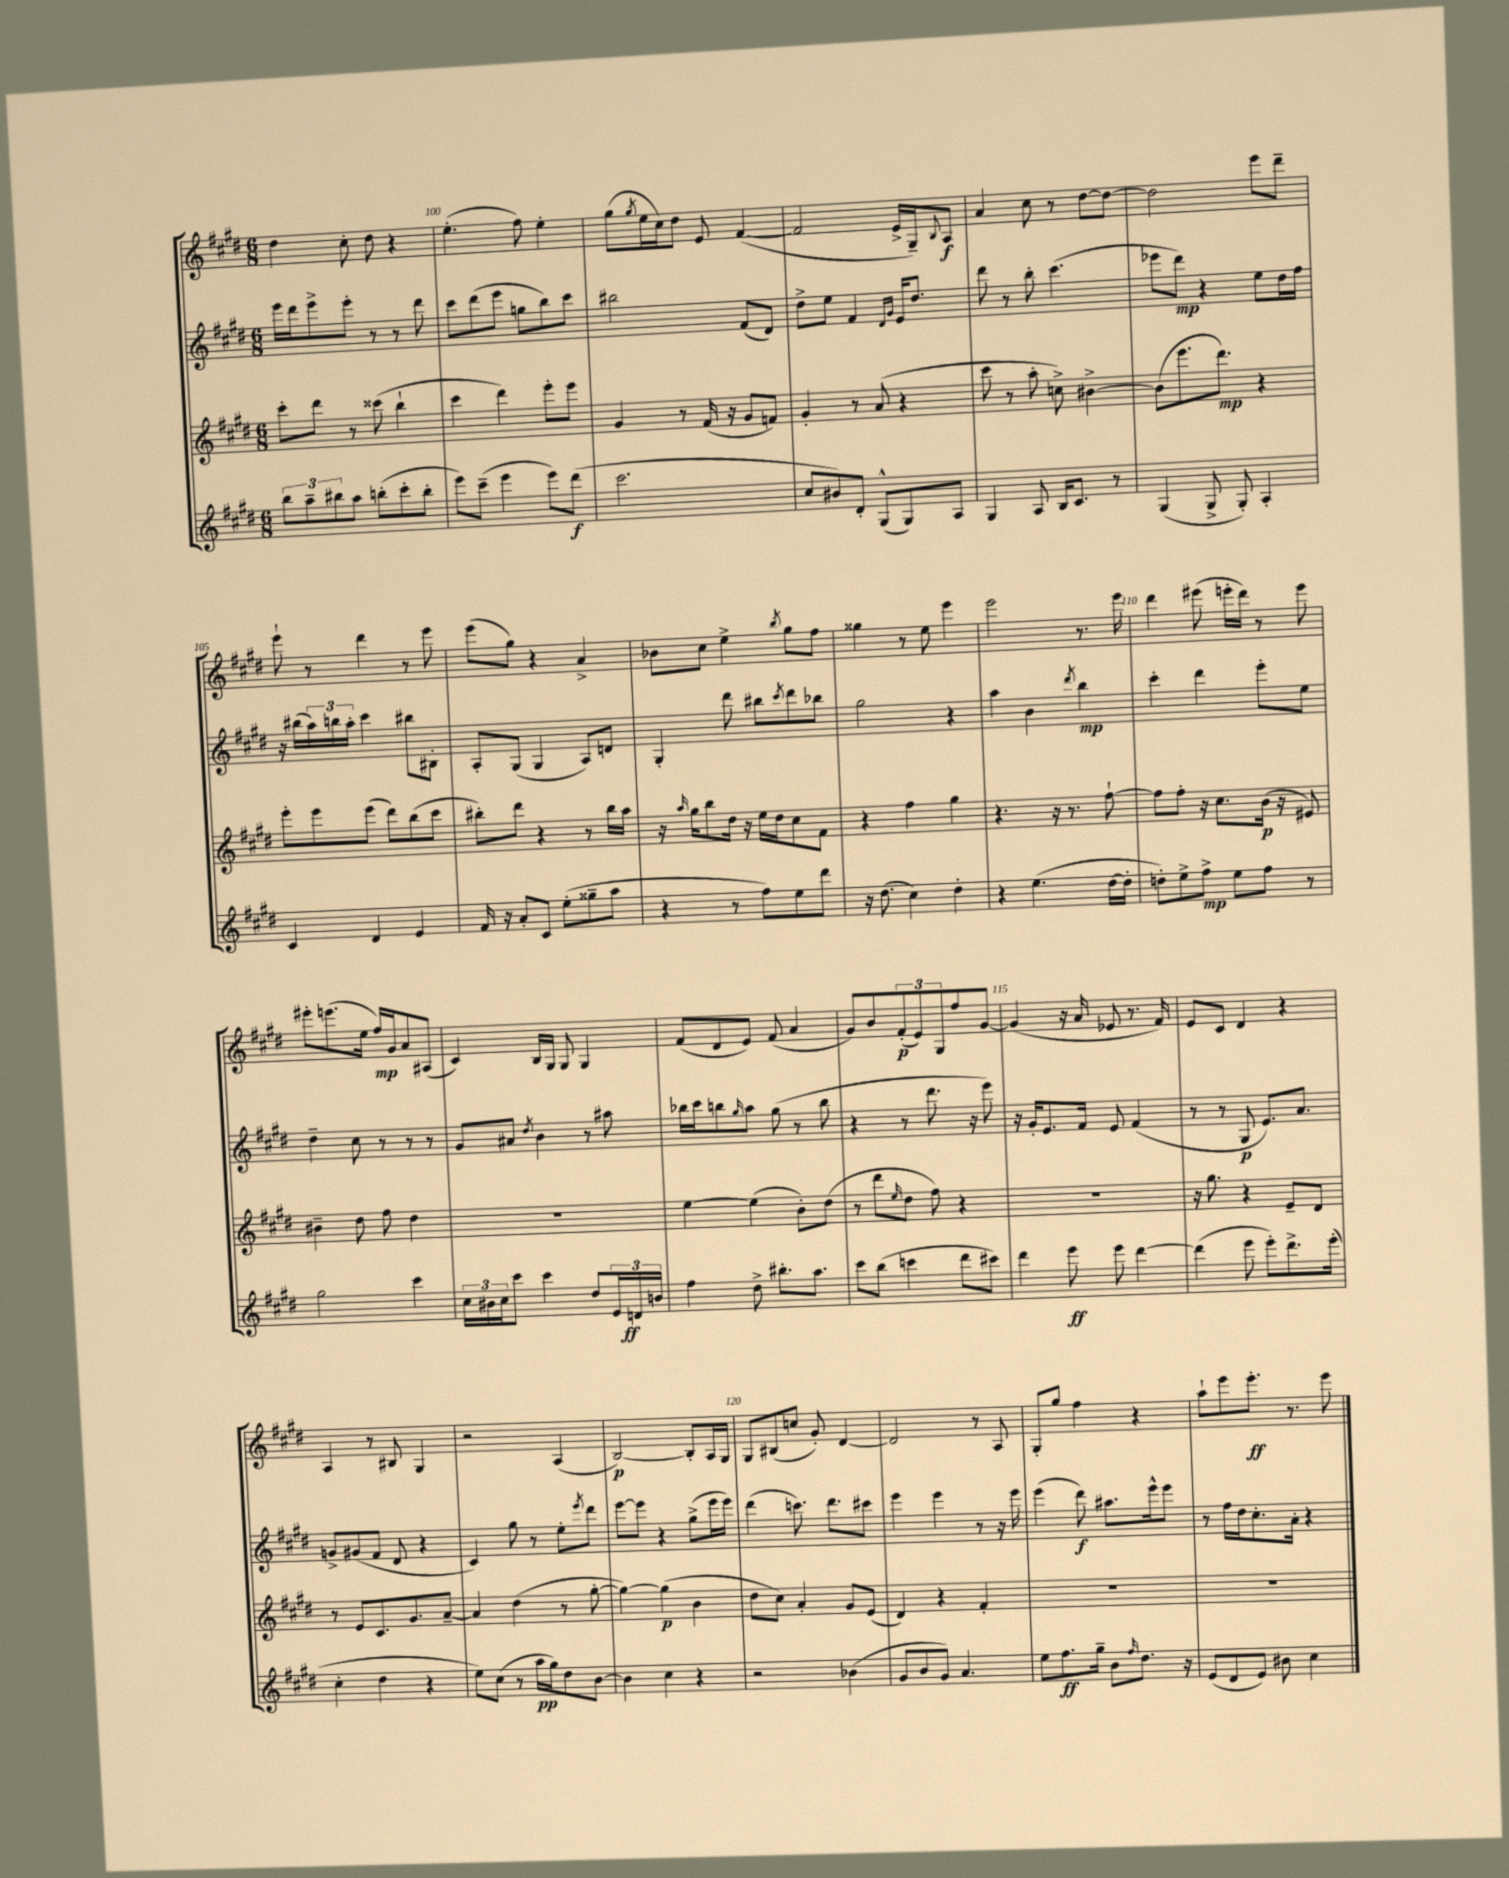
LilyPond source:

<<
\new StaffGroup <<
\new Staff = "s0" {
    \clef treble \key e \major \numericTimeSignature \time 6/8
    dis''4 cis''8-. dis''8 r4 |
    e''4.-.( fis''8) e''4-. |
    gis''8( \acciaccatura { gis''8 } e''16 cis''16) dis''8 e'8 fis'4~( |
    fis'2 e'16-> gis16--) \appoggiatura { b8 } a8\f |
    a'4 cis''8 r8 dis''8~ dis''8~ |
    dis''2 e'''8 dis'''8-- |
    e'''8-! r8 dis'''4 r8 e'''8 |
    e'''8( gis''8) r4 a'4-> |
    bes'8 cis''8 e''4-> \acciaccatura { b''8 } gis''8 fis''8 |
    gisis''4 r8 e''8 e'''4 |
    e'''2 r8. e'''16 |
    dis'''4 eis'''8( e'''16-. dis'''16) r8 e'''8 |
    eis'''8-. e'''8.( e''16 fis''16\mp) gis'16 a'8 ais8( |
    cis'4) b16 gis16 gis8 gis4 |
    fis'8( dis'8 e'8) fis'8( a'4 |
    gis'8) b'8 \tuplet 3/2 { fis'8-.\p( e'8) gis8 } fis''8 gis'8~ |
    gis'4( r16 a'16 ees'8 r8. fis'16) |
    e'8 cis'8 dis'4 r4 |
    a4 r8 bis8 gis4 |
    r2 a4( |
    b2~\p) b8-. a16 gis16 |
    gis8 bis8( c''8 gis'8-.) dis'4~ |
    dis'2 r8 a8 |
    gis8-. gis''8 fis''4 r4 |
    a''8-! e'''8 e'''8.-.\ff r8. e'''8 \bar "|." |
}
\new Staff = "s1" {
    \clef treble \key e \major \numericTimeSignature \time 6/8
    e'''16 dis'''16 e'''8-> e'''8-. r8 r8 dis'''8 |
    cis'''8 dis'''8( e'''8 g''8 b''8) cis'''8 |
    bis''2 fis'8( dis'8) |
    dis''8-> e''8 fis'4 \grace { dis'16 gis'16 } e'16 dis''8. |
    dis'''8 r8 b''8-. cis'''4.( |
    ees'''8 dis'''8\mp) r4 e''8 dis''16 fis''16 |
    r16 bis''16( \tuplet 3/2 { a''16) b''16 a''16-. } cis'''4 bis''8 bis8-. |
    a8-. gis8( gis4 a8) d'8 |
    gis4-. dis'''8 bis''8 \acciaccatura { cis'''8 } dis'''8 bes''8 |
    gis''2 r4 |
    a''4 b'4 \acciaccatura { dis'''8 } b''4\mp |
    cis'''4-. dis'''4 e'''8-. e''8 |
    dis''4-- cis''8 r8 r8 r8 |
    gis'8 ais'8 \acciaccatura { dis''8 } b'4 r8 ais''8 |
    bes''16 cis'''16 b''8 \grace { gis''16 } a''8 gis''8( r8 b''8 |
    r4 r8 dis'''8. r16 e'''8) |
    r16 gis'16-. e'8. fis'16 e'8 fis'4( |
    r8 r8 gis8\p e'8.) a'8. |
    g'8-> gis'8( fis'8 dis'8 r4 |
    cis'4) gis''8 r8 e''8-. \acciaccatura { e'''8 } dis'''8 |
    e'''8~ e'''8 r4 gis''8->( e'''16 e'''16) |
    dis'''4( c'''8.) dis'''8. cis'''8 |
    e'''4 e'''4 r8 r16 e'''16 |
    e'''4( dis'''8\f) ais''8. e'''16-^ e'''8 |
    r8 fis''16 dis''16 cis''8.-. a'16-. r4 \bar "|." |
}
\new Staff = "s2" {
    \clef treble \key e \major \numericTimeSignature \time 6/8
    cis'''8-. dis'''8 r8 cisis'''8( b''4-! |
    cis'''4 dis'''4) e'''8-. e'''8 |
    gis'4 r8 fis'16( r16 gis'8 f'8) |
    gis'4-. r8 a'8( r4 |
    cis'''8 r8 a''8-. c''8->) bis'4~-> |
    bis'8( e'''8. dis'''8.\mp) r4 |
    e'''8-. e'''8 e'''8( dis'''8) b''8( cis'''8 |
    bis''8-.) dis'''8 r4 r8 bis''16 a''16 |
    r16 \grace { a''16 } gis''16 b''8 dis''16 r16 e''16 dis''16 cis''8 fis'8 |
    r4 fis''4 gis''4 |
    r4. r16 r8. fis''8~-! |
    fis''8 fis''8-. r16 cis''8. b'16\p( r16 eis'8) |
    bis'4-- dis''8 fis''8 dis''4 |
    R2. |
    e''4~ e''4( b'8-.) dis''8( |
    r8 dis'''8 \grace { e''16 } dis''8 fis''8) r4 |
    R2. |
    r16 gis''8. r4 e'8-- dis'8 |
    r8 e'8 cis'8. gis'8. a'8~-- |
    a'4 dis''4( r8 gis''8~-. |
    gis''4~) gis''4\p( b'4 |
    dis''8 cis''8) a'4-. gis'8 e'8( |
    dis'4) r4 fis'4-. |
    R2. |
    R2. \bar "|." |
}
\new Staff = "s3" {
    \clef treble \key e \major \numericTimeSignature \time 6/8
    \tuplet 3/2 { b''8 a''8-- bis''8 } a''8 b''8-.( cis'''8-. b''8-. |
    e'''8) cis'''8--( e'''4 e'''8) dis'''8\f( |
    cis'''2. |
    cis''8 bis'8) dis'8-. gis8-^( gis8) a8 |
    gis4 a8 b16 cis'8. r8 |
    gis4( gis8-> gis8-.) a4-. |
    cis'4 dis'4 e'4 |
    fis'16 r16 a'8-. cis'8 e''8-.( gisis''8-- a''8 |
    r4 r8 fis''8) e''8 dis'''8 |
    r16 dis''8.( cis''4) dis''4-. |
    r4 e''4.( dis''16~ dis''16-. |
    d''8-.) e''8-> fis''8->\mp e''8 fis''8 r8 |
    gis''2 cis'''4 |
    \tuplet 3/2 { cis''16 bis'16 cis''16 } cis'''8 cis'''4 dis''8 \tuplet 3/2 { e'16 d'16\ff b'16 } |
    fis''4 dis''8-> bis''8.-. a''8. |
    cis'''8 b''8( c'''4 dis'''8 cis'''8) |
    dis'''4 e'''8\ff e'''8 dis'''4~ |
    dis'''4( e'''8 e'''8-.) dis'''8.-> e'''16-.( |
    cis''4-. dis''4 r4 |
    e''8) cis''8( r8 a''16\pp gis''16) dis''8 b'8~ |
    b'4 cis''4 r4 |
    r2 bes'4( |
    gis'8 b'8 gis'8) a'4. |
    e''8 fis''8.\ff gis''16-- b'8 \grace { fis''16 } dis''8. r16 |
    e'8( dis'8 e'8) bis'8 cis''4 \bar "|." |
}
>>
>>
\layout { \context { \Score currentBarNumber = #99 \override BarNumber.break-visibility = ##(#f #t #t) barNumberVisibility = #(every-nth-bar-number-visible 5) } }
